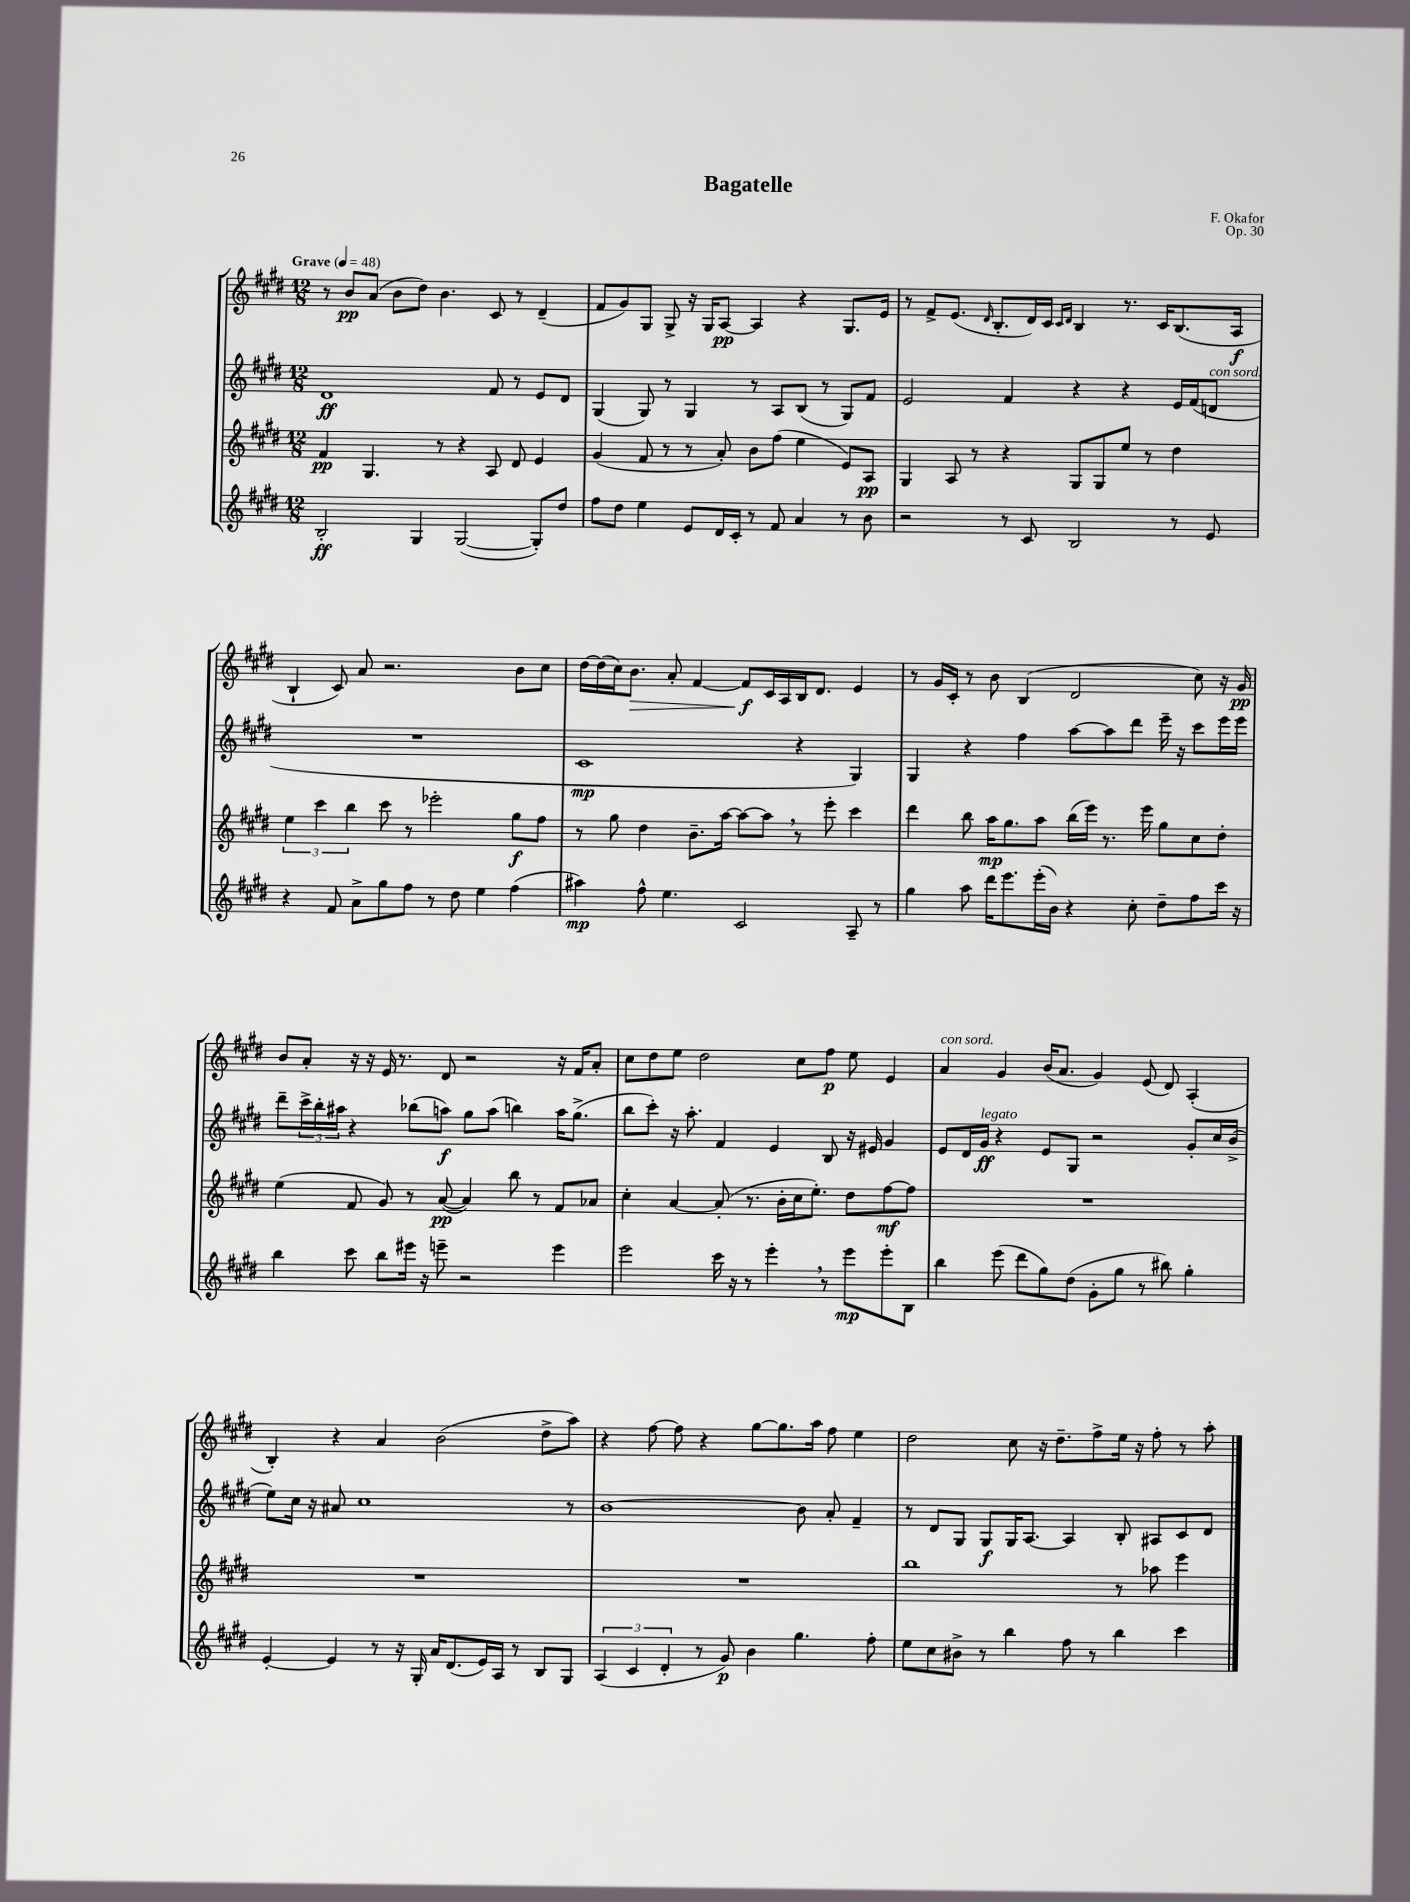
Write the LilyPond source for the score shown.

\header { title = "Bagatelle" composer = "F. Okafor" opus = "Op. 30" }
<<
\new StaffGroup <<
\new Staff = "s0" {
    \clef treble \key e \major \numericTimeSignature \time 12/8 \tempo "Grave" 4 = 48
    r8 b'8\pp a'8( b'8 dis''8) b'4. cis'8 r8 dis'4--( |
    fis'8 gis'8) gis8 gis8-> r16 gis16 a8~\pp a4 r4 gis8. e'16 |
    r8 fis'8-> e'8.( \grace { dis'16 } b8.-. dis'16) cis'16 \grace { cis'16 dis'16 } b4 r8. cis'16 b8.( a16\f |
    b4-! cis'8) a'8 r2. b'8 cis''8 |
    dis''16~ dis''16( cis''16) b'8.\> a'8-. fis'4~ fis'8\f\! cis'16 a16 b16 dis'8. e'4 |
    r8 gis'16 cis'16-. r8 b'8 b4( dis'2 cis''8) r16 gis'16\pp |
    b'8 a'8-. r16 r16 e'16 r8. dis'8 r2 r16 fis'16 a'8-. |
    cis''8 dis''8 e''8 dis''2 cis''8 fis''8\p e''8 e'4 |
    a'4^\markup { \italic "con sord." } gis'4 b'16( a'8. gis'4) e'8( dis'8) a4-.( |
    b4-.) r4 a'4 b'2( dis''8-> a''8) |
    r4 fis''8~ fis''8 r4 gis''8~ gis''8. a''16 fis''8 e''4 |
    dis''2 cis''8 r16 dis''8.-- fis''8-> e''16 r16 fis''8-. r8 a''8-. \bar "|." |
}
\new Staff = "s1" {
    \clef treble \key e \major \numericTimeSignature \time 12/8
    dis'1\ff fis'8 r8 e'8 dis'8 |
    gis4( gis8) r8 gis4 r8 a8 b8( r8 gis8) fis'8 |
    e'2 fis'4 r4 r4 e'16 fis'16( d'8^\markup { \italic "con sord." } |
    R1. |
    cis'1\mp r4 gis4) |
    gis4 r4 fis''4 a''8~ a''8 dis'''8 e'''16-- r16 cis'''8 e'''16 e'''16 |
    dis'''8-- \tuplet 3/2 { cis'''16-> b''16-. ais''16 } r4 bes''8( a''8\f) gis''8 a''8( b''4) a''16 gis''8.->( |
    b''8 cis'''8-.) r16 a''8.-. fis'4 e'4 b8 r16 eis'16 gis'4 |
    e'8 dis'16 gis'16\ff^\markup { \italic "legato" } r4 e'8 gis8 r2 gis'8-. cis''16 b'16->( |
    e''8) cis''16 r16 ais'8 cis''1 r8 |
    b'1~ b'8 a'8-. fis'4-- |
    r8 dis'8 gis8 gis8\f gis16 a8.~ a4 b8-. ais8 cis'8 dis'8 \bar "|." |
}
\new Staff = "s2" {
    \clef treble \key e \major \numericTimeSignature \time 12/8
    fis'4\pp gis4. r8 r4 a8 dis'8 e'4 |
    gis'4( fis'8 r8 r8 a'8-.) b'8 fis''8( e''4 e'8) a8\pp |
    gis4 a8 r8 r4 gis8 gis8 e''8 r8 dis''4 |
    \tuplet 3/2 { e''4 cis'''4 b''4 } cis'''8 r8 ees'''2-. gis''8\f fis''8 |
    r8 gis''8 dis''4 b'8.-- a''16~ a''8~ a''8 \breathe r8 e'''8-. cis'''4 |
    dis'''4 b''8 a''16\mp gis''8. a''8 b''16( e'''16) r8. e'''16 gis''8 cis''8 dis''8-. |
    e''4( fis'8 gis'8) r8 a'8~\pp( a'4) b''8 r8 fis'8 aes'8 |
    cis''4-. a'4~ a'8-.( r8. b'16-. cis''16 e''8.-.) dis''8 fis''8~\mf fis''8 |
    R1. |
    R1. |
    R1. |
    b''1 r8 aes''8 e'''4 \bar "|." |
}
\new Staff = "s3" {
    \clef treble \key e \major \numericTimeSignature \time 12/8
    b2-.\ff gis4 gis2~( gis8-.) dis''8 |
    fis''8 dis''8 e''4 e'8 dis'16 cis'16-. r8 fis'8 a'4 r8 b'8 |
    r2 r8 cis'8 b2 r8 e'8 |
    r4 fis'8 a'8-> gis''8 fis''8 r8 dis''8 e''4 fis''4( |
    ais''4\mp) fis''8-^ e''4. cis'2 a8-- r8 |
    gis''4 a''8 dis'''16 e'''8. e'''16-.( b'16) r4 cis''8-. dis''8-- fis''8 cis'''16 r16 |
    b''4 cis'''8 b''8 eis'''16 r16 e'''8-- r2 e'''4 |
    e'''2 cis'''16 r16 r8 e'''4-. \breathe r8 e'''8\mp e'''8-. b8 |
    b''4 e'''8( dis'''8 gis''8) dis''8( gis'8-. gis''8 r8 bis''8) gis''4-. |
    e'4~-. e'4 r8 r16 gis16-. a'16 dis'8.( e'16) a16 r8 b8 gis8 |
    \tuplet 3/2 { a4( cis'4 dis'4-. } r8 gis'8\p) b'4 gis''4. fis''8-. |
    e''8 cis''8 bis'8-> r8 b''4 fis''8 r8 b''4 cis'''4 \bar "|." |
}
>>
>>
\layout { \context { \Score \remove "Bar_number_engraver" } }
